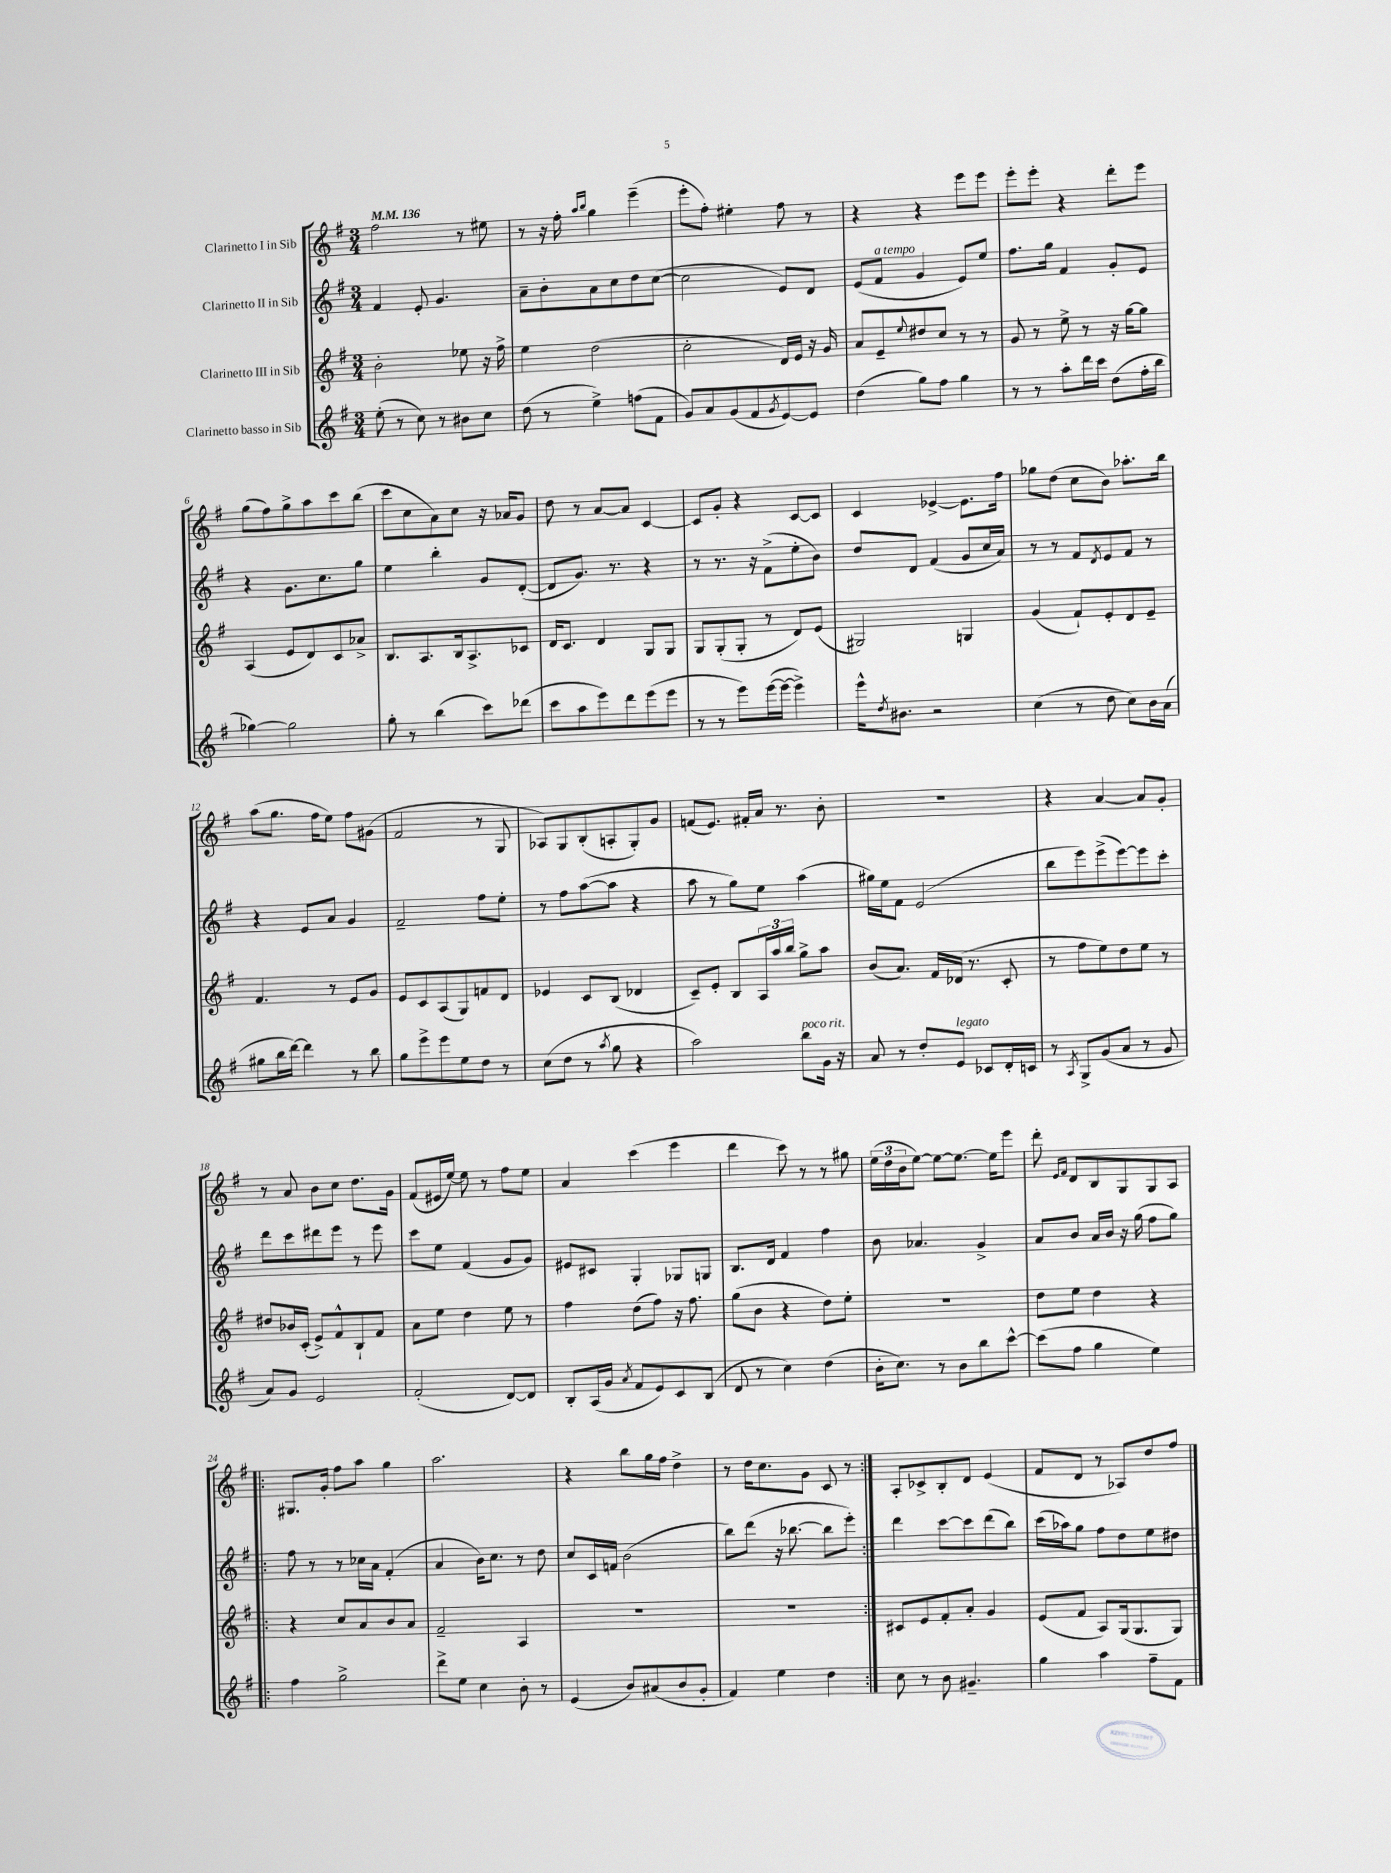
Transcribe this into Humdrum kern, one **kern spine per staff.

**kern	**kern	**kern	**kern
*staff4	*staff3	*staff2	*staff1
*clefG2	*clefG2	*clefG2	*clefG2
*k[f#]	*k[f#]	*k[f#]	*k[f#]
*M3/4	*M3/4	*M3/4	*M3/4
*MM136	*MM136	*MM136	*MM136
(8ee'\	2b'\	4f#/	2ff#\
8r	.	.	.
8cc\)	.	8e'/	.
8r	.	4.g/	.
8b#\L	8ee-\	.	8r
8cc\J	16r	.	8ee#\
.	16ff#^\	.	.
=	=	=	=
(8dd\	4ee\	8a~\L	8r
8r	.	8b'\	16r
.	.	.	16ff#'\
.	.	.	16qqaa/LL
.	.	.	16qqbb/JJ
4ee^\)	(2dd\	8a\	4gg\
.	.	8cc\	.
(8ff\L	.	8dd\	(4eee~\
8f#\J	.	([8cc\J	.
=	=	=	=
8g/L)	2cc'\	2cc\]	8eee'\L
8a/	.	.	8ff#'\J)
(8g/	.	.	4ee#'\
8f#/	.	.	.
8qg/	.	.	.
[8e/)	16d/LL)	8e/L)	8ff#\
.	16e/JJ	.	.
8e/]J	16r	8d/J	8r
.	16g/	.	.
=	=	=	=
(4dd\	8a/L	(8e/L	4r
.	8e~/	8f#/J	.
.	8qqee/	.	.
8gg\L)	8dd#/	4g/	4r
8ff#\J	8cc/J	.	.
4gg\	8r	8e/L)	8eee\L
.	8r	8ee/J	8eee\J
=	=	=	=
8r	8g/	8.ff#\L	8eee'\L
8r	8r	.	8eee'\J
.	.	16gg\Jk	.
8aa'\L	8ee^\	4f#/	4r
16ddd\L	8r	.	.
16ccc\JJ	.	.	.
(8dd\L	16r	8g'/L	8ddd'\L
.	[16gg\LK	.	.
16ff#'\L	8gg\]J	8e/J	8eee\J
16bb\JJ	.	.	.
=	=	=	=
[4gg-\)	(4A/	4r	(8gg\L
.	.	.	8ff#\)
2gg-\]	8e/L	8.g\L	8gg^\
.	8d/)	.	8aa\
.	.	8.cc\	.
.	8c/	.	8ccc\
.	8a-^/J	8gg\J	(8bb\J
=	=	=	=
8gg'\	8.B/L	4ee\	8ccc\L
8r	.	.	8cc\
.	8.A/	.	.
(4bb\	.	4bb'\	8a\)
.	16B/k	.	8cc\J
.	8.A^/	.	.
8ccc\L)	.	8g/L	16r
.	.	.	16a-/LK
(8ddd-\J	8c-/J	([8d'/J	8g/J
=	=	=	=
8ccc\L	16d/LK	8d/]L	8dd\
.	8.c/J	.	.
8aa\	.	8.g/J)	8r
8eee\)	4d/	.	[8a/L
.	.	8.r	.
8ddd\	.	.	8a/]J
(8eee\	8G/L	4r	[4c/
8eee\J	8G/J	.	.
=	=	=	=
8r	8G/L	8r	8c/]L
8r	(8G'/	8.r	8g'/J
8eee\L)	8G'/J	.	4r
.	.	16r	.
([16eee\L	8r	(8f#^\L	.
16eee\_JJ	.	.	.
4eee^\])	8d/L)	8ee'\	[8c/L
.	(8e/J	8b\J)	8c/]J
=	=	=	=
16eee^^\LK	2G#/)	8dd/L	4c/
8qdd/	.	.	.
8.b#\J	.	.	.
.	.	8d/J	.
2r	.	(4f#/	[4e-^/
.	4G/	8g/L	8.e-\]L
.	.	16cc/L	.
.	.	16a/JJ)	16ff#\Jk
=	=	=	=
(4cc\	(4g/	8r	8gg-\L
.	.	8r	(8dd\J
8r	8f#`/L)	8f#/L	8cc\L
.	.	8qd/	.
8dd\	8e'/	8e/	8b\J)
8cc\L)	8d/	8f#/J	8.aa-'\L
16b\L	8e~/J	8r	.
(16a\JJ	.	.	16bb\Jk
=	=	=	=
8gg#\L	4.f#/	4r	(8aa\L
16bb\L	.	.	8.gg\J
[16ddd\JJ)	.	.	.
4ddd\]	.	8e/L	.
.	.	.	16ff#\LK
.	8r	8a/J	8ee\J)
8r	8e/L	4g/	8ff#\L
8bb\	8g/J	.	(8g#\J
=	=	=	=
8gg\L	8e/L	2f#~/	2f#/
8eee^\	8c/	.	.
8eee\	(8A/	.	.
8ee\	8G/)	.	.
8dd\J	8f/	8ff#\L	8r
8r	8d/J	8ee'\J	8G/
=	=	=	=
(8cc\L	4e-/	8r	8A-/L)
8dd\J	.	8ff#\L	8G/
8r	8c/L	([8aa\	(8B'/
8qaa/	.	.	.
8gg\	(8B/J	8aa\]J	8A'/
4r	4d-/	4r	8G'/)
.	.	.	8g/J
=	=	=	=
2aa\)	8c~/L)	8aa\	(8f/L
.	8e'/J	8r	8.e/J)
.	8B/L	8gg\L)	.
.	.	.	16f#'/LL
.	24A/L	8ee\J	16a/JJ
.	24aa/	.	.
.	.	.	8.r
.	24bb/JJ	.	.
8bb\L	8gg^\L	(4aa\	.
16g\Jk	8aa\J	.	8b'\
16r	.	.	.
=	=	=	=
8a/	(8b/L	16gg#\LL)	2.r
.	.	16ee\J	.
8r	8.a/J)	8f#\J	.
8dd'/L	.	(2e/	.
.	16f#/LL	.	.
8e/J	(16d-/JJ	.	.
.	8.r	.	.
8c-/L	.	.	.
16d'/L	8c'/	.	.
16c/JJ	.	.	.
=	=	=	=
8r	8r	8bb\L	4r
8qA/	.	.	.
8G^/L	8ff#\L	8eee\)	.
(8g/	8ee\)	(8eee^\	[4a/
8a/J	8dd\	[8eee\)	.
8r	8ee\J	8eee\]	8a/]L
8g/	8r	8ccc'\J	8g'/J
=	=	=	=
8a/L)	8dd#/L	8ddd\L	8r
8g/J	16b-/L	8ccc\	8a/
.	(16c'/JJ	.	.
2e/	8e^/L)	8ddd#\	8b\L
.	8f#^^/	8eee\J	8cc\J
.	8B`/	8r	8.dd\L
.	8f#/J	8eee\	.
.	.	.	16g\Jk
=	=	=	=
(2f#'/	8a\L	8ccc\L	(8f#/L
.	8ee\J	8ee\J	16e#/L
.	.	.	[16ee/JJ)
.	4dd\	(4f#/	8ee\]
.	.	.	8r
[8d/L)	8ee\	8g/L	8ff#\L
8d/]J	8r	8g/J)	8ee\J
=	=	=	=
8B'/L	4ff#\	8e#/L	4a/
(16A/L	.	8c#/J	.
16g/JJ	.	.	.
8qa/	.	.	.
8f#/L	(8dd\L	4G'/	(4ccc\
8e/)	8ff#\J)	.	.
8c/	16r	8G-/L	4eee\
.	8.ff#\	.	.
(8B/J	.	8G/J	.
=	=	=	=
8d/	(8gg\L	8.B/L	4ddd\
8r	8b\J	.	.
.	.	16d/Jk	.
4cc\)	4r	4f#/	8ccc\)
.	.	.	8r
(4dd\	8dd\L)	4ff#\	8r
.	8ee'\J	.	8gg#\
=	=	=	=
16b'\LK	2.r	8b\	(24ee\LL
.	.	.	24dd\
8.cc\J)	.	.	.
.	.	.	24b\J
.	.	4.a-/	[8ee\J)
8r	.	.	8ee\_L
8b\L	.	.	8.ee\_J
8bb\	.	4g^/	.
.	.	.	16ee\]LK
[8ccc^^\J	.	.	8eee\J
=	=	=	=
(8ccc\]L	8dd\L	8a/L	8ddd'\
.	.	.	16qqe/LL
.	.	.	16qqf#/JJ
8ff#\J	8ee\J	8b/J	8d/L
4gg\	4dd\	16a/LL	8B/
.	.	16b/JJ	.
.	.	16r	8G/
.	.	(16gg\	.
4ee\)	4r	8ff#\L	8G/
.	.	8gg\J)	8A/J
=!|:	=!|:	=!|:	=!|:
4ff#\	4r	8ff#\	8.G#/L
.	.	8r	.
.	.	.	16g'/Jk
2gg^\	8cc/L	8r	8ff#\L
.	8a/	16cc-\LL	8aa\J
.	.	16a\JJ	.
.	8b/	(4f#'/	4gg\
.	8a/J	.	.
=	=	=	=
8ddd^\L	2f#~/	4a/	2.aa\
8ee\J	.	.	.
4cc\	.	16b\LK)	.
.	.	8.cc\J	.
8b'\	4A/	8r	.
8r	.	8dd\	.
=	=	=	=
(4e/	2.r	8cc/L	4r
.	.	16c/L	.
.	.	16f/JJ	.
8b/L)	.	(2b\	8bb\L
(8a#/	.	.	16gg\L
.	.	.	16ff#\JJ
8b/	.	.	4dd^\
8g'/J	.	.	.
=	=	=	=
4f#/)	2.r	8bb\L)	8r
.	.	(8ddd\J	16dd\LK
.	.	.	8.cc\
4ee\	.	16r	.
.	.	[8.bb-\	.
.	.	.	8g\J
4dd\	.	8bb-\]L	8c/
.	.	8eee'\J)	8r
=:|!	=:|!	=:|!	=:|!
8cc\	8c#/L	4ddd\	8A'/L
8r	8e/	.	8c-^/
8b\	8f#'/	[8ccc\L	8B'/
4.g#~/	8a'/J	8ccc\]	8d/J
.	4g/	(8ddd\	(4e/
.	.	8bb\J)	.
=	=	=	=
4gg\	(8e/L	(16ccc\LL	8f#/L
.	.	16aa-\J)	.
.	8f#/J	8gg\J	8d/J
4aa\	8A/L)	8ff#\L	8r
.	(16G/k	8dd\	8A-/L)
.	8.G/	.	.
8ff#~\L	.	8ee\	8dd/
8f#\J	8G/J)	8dd#\J	8ff#/J
==	==	==	==
*-	*-	*-	*-
